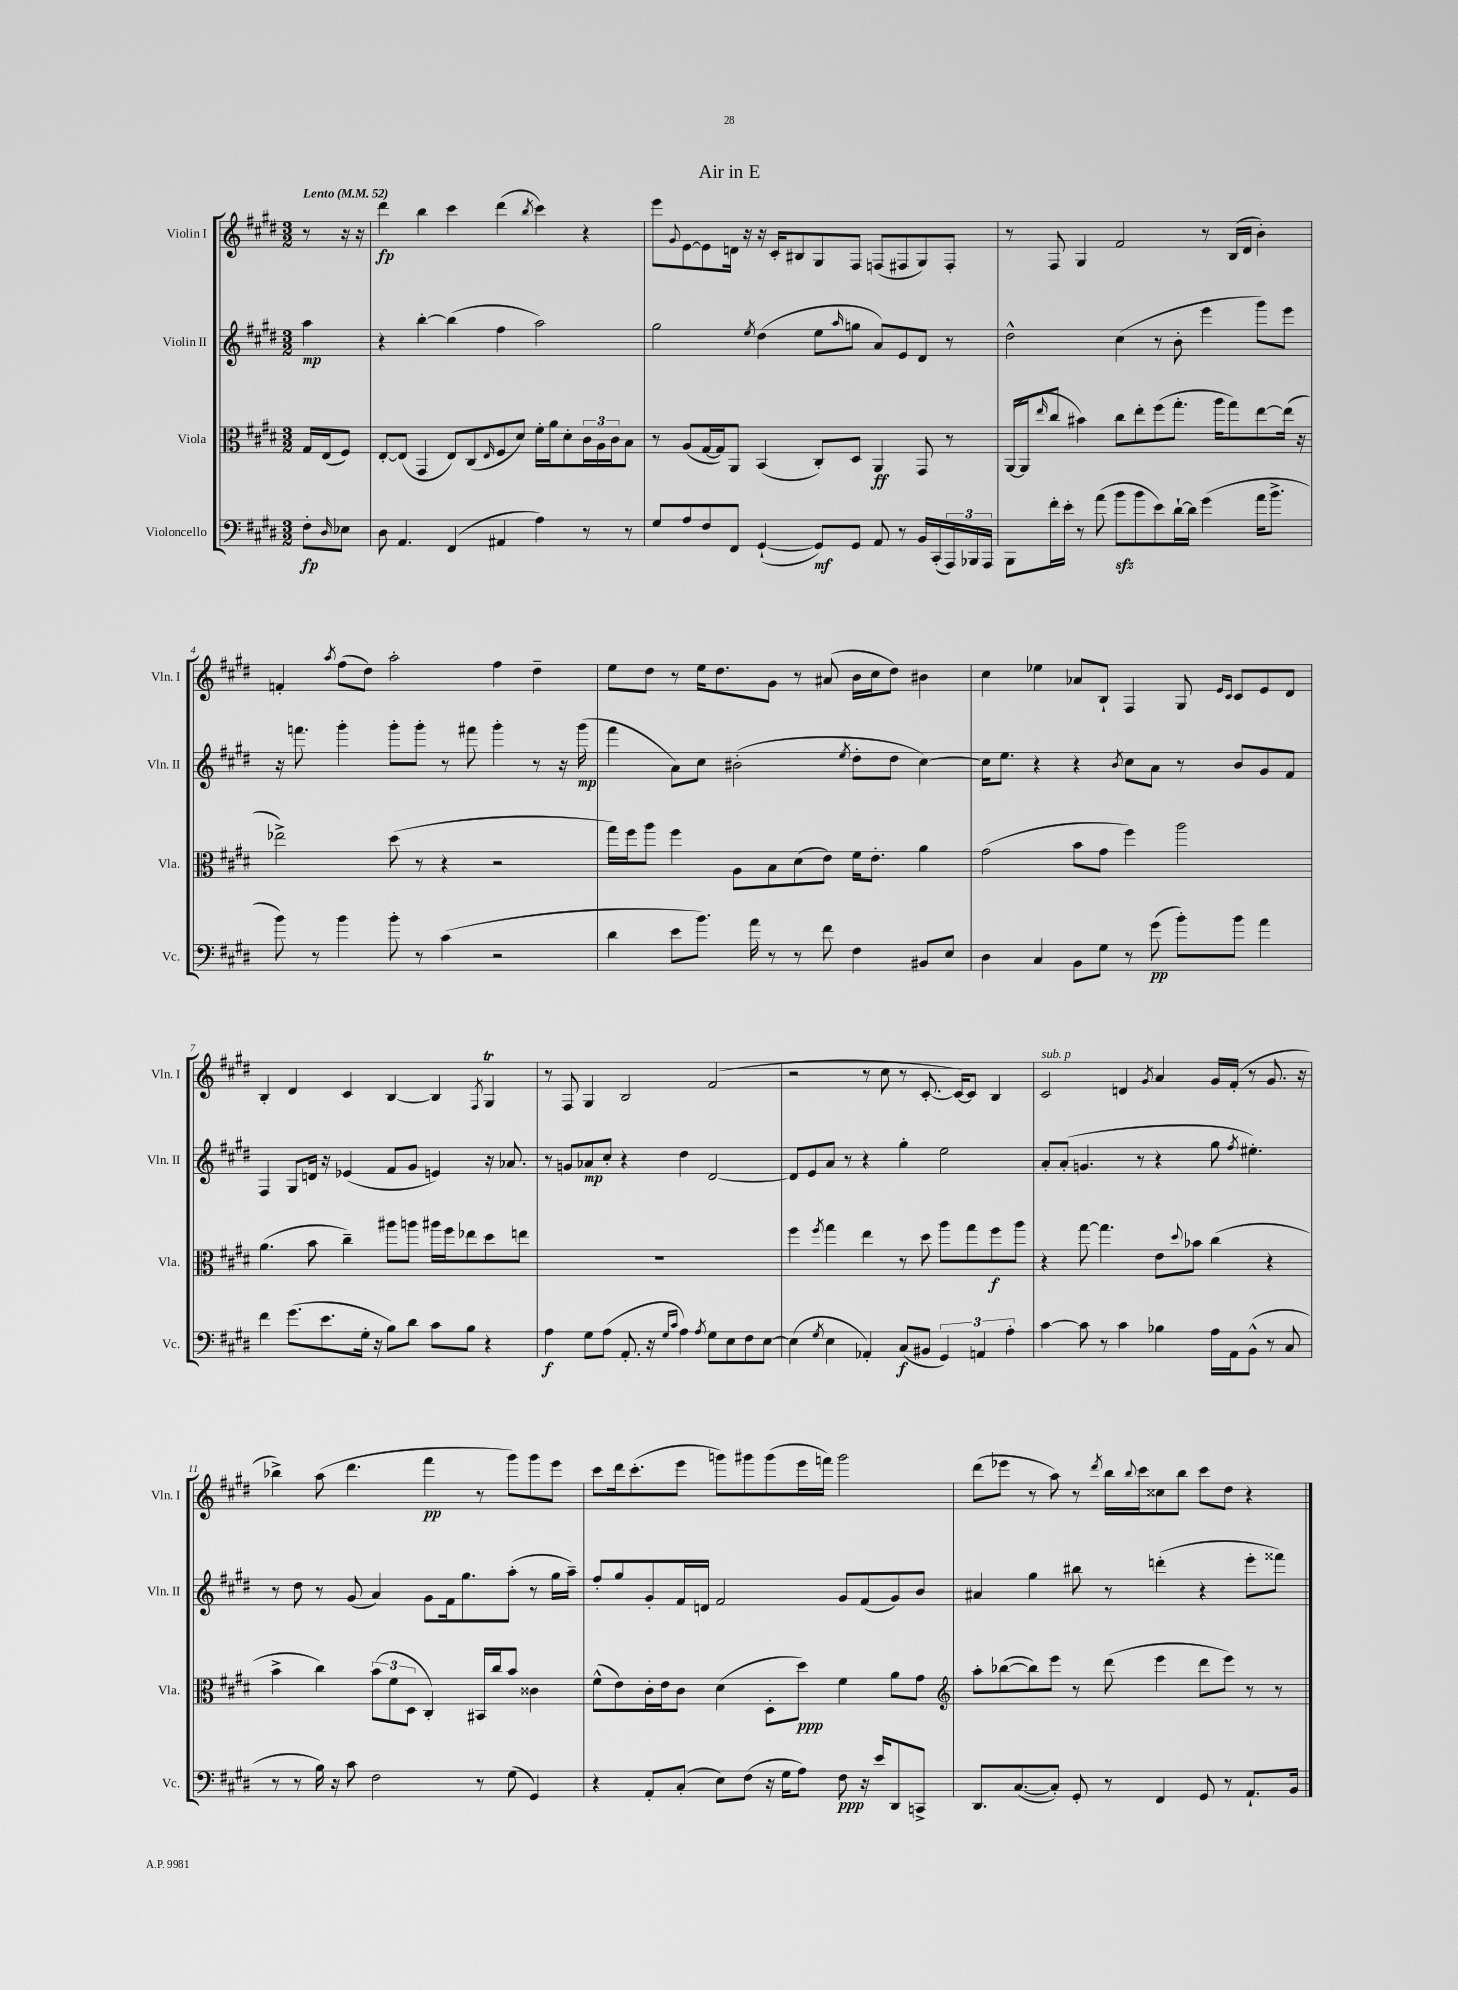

**kern	**kern	**kern	**kern
*staff4	*staff3	*staff2	*staff1
*clefF4	*clefC3	*clefG2	*clefG2
*k[f#c#g#d#]	*k[f#c#g#d#]	*k[f#c#g#d#]	*k[f#c#g#d#]
*M3/2	*M3/2	*M3/2	*M3/2
*MM52	*MM52	*MM52	*MM52
8F#'\L	16G#/LL	4aa\	8r
.	(16E/J	.	.
16qqD#/	.	.	.
8E-\J	8F#/J)	.	16r
.	.	.	16r
=	=	=	=
8D#\	[8E'/L	4r	4ddd#\
4.AA/	(8E/]J	.	.
.	4GG#/	[4bb'\	4bb\
(4FF#/	8E/L)	(4bb\]	4ccc#\
.	(8C#/	.	.
.	16qqE/	.	.
4AA#/	8F#/	4ff#\	(4ddd#\
.	8d#/J)	.	.
.	.	.	8qbb/
4A\)	16f#'\LL	2aa\)	4ccc#\)
.	16a\J	.	.
.	8d#'\	.	.
8r	24c#\L	.	4r
.	24A\	.	.
.	24c#\J	.	.
8r	8B\J	.	.
=	=	=	=
8G#/L	8r	2gg#\	8eee\L
.	.	.	8qqg#/
8A/	(8A/L	.	[8e\
8F#/	[16G#/L	.	8e\]
.	16G#/]J)	.	.
8FF#/J	8AA/J	.	16d\Jk
.	.	.	16r
.	.	8qee/	.
([4GG#`/	(4BB/	(4dd#\	16r
.	.	.	16c#'/LK
.	.	.	8B#/
8GG#/]L)	8C#'/L)	8ee\L	8G#/
.	.	16qqaa/	.
8GG#/J	8D#/J	8gg\J	8F#/J
8AA/	4AA/	8a/L)	(8F/L
8r	.	8e/	8F#/
16BB/LL	8GG#/	8d#/J	8G#/)
(16CC#'/	.	.	.
24AAA/)	8r	8r	8F#'/J
24BBB-/	.	.	.
24AAA/JJ	.	.	.
=	=	=	=
8BBB\L	([16AA/LL	2dd#^^\	8r
.	16AA/]J	.	.
.	16qqee/	.	.
16f#'\L	8cc#/J	.	8F#/
16e'\JJ	.	.	.
8r	4b#\)	.	4G#/
(8a\	.	.	.
8b\L	8cc#\L	(4cc#\	2f#/
8b\	8ee'\	.	.
8e\)	(8ff#\	8r	.
[16d#`\L	8.gg#'\J	8b'\	.
16d#\]JJ	.	.	.
(4g#\	.	4eee\	8r
.	16aa\LK	.	.
.	8gg#\)	.	(16B/LL
.	.	.	16d#/JJ
16a\LK	[8ee\	8ggg#\L)	4b'\)
8.b^\J	.	.	.
.	(16ee\]Jk	8eee\J	.
.	16r	.	.
=	=	=	=
8b\)	2ee-^\)	16r	4f'/
.	.	8.fff\	.
8r	.	.	.
.	.	.	8qaa/
4b\	.	4ggg#'\	(8ff#\L
.	.	.	8dd#\J)
8b'\	(8dd#\	8ggg#'\L	2aa'\
8r	8r	8ggg#'\J	.
(4c#\	4r	8r	.
.	.	8fff#\	.
2r	2r	4ggg#'\	4ff#\
.	.	8r	4dd#~\
.	.	16r	.
.	.	(16ggg#\	.
=	=	=	=
4d#\	16gg#\LL)	4fff#\	8ee\L
.	16ff#\J	.	.
.	8aa\J	.	8dd#\J
8e\L	4ff#\	8a\L)	8r
8.b\J)	.	8cc#\J	16ee\LK
.	.	.	8.dd#\
.	8A\L	(2b#'\	.
16a\	.	.	.
8r	8B\	.	8g#\J
8r	(8d#\	.	8r
8f#\	8e\J)	.	(8a#/
.	.	8qee/	.
4F#\	16f#\LK	8dd#'\L	16b\LL
.	8.e'\J	.	16cc#\J
.	.	8dd#\J	8dd#\J)
8BB#/L	4a\	[4cc#\)	4b#\
8E/J	.	.	.
=	=	=	=
4D#\	(2g#\	16cc#\]LK	4cc#\
.	.	8.ee\J	.
4C#/	.	4r	4ee-\
8BB\L	8b\L	4r	8a-/L
8G#\J	8g#\J	.	8B`/J
.	.	8qb/	.
8r	4ff#\)	8cc#\L	4F#/
(8g#\	.	8a\J	.
8b'\L)	2aa\	8r	8G#/
.	.	.	16qqe/LL
.	.	.	16qqc#/JJ
8b\J	.	8b/L	8c#/L
4a\	.	8g#/	8e/
.	.	8f#/J	8d#/J
=	=	=	=
4f#\	(4.a\	4F#/	4B'/
(8.g#\L	.	8G#/L	4d#/
.	8b\	16d/Jk	.
8.e\	.	16r	.
.	4cc#~\)	(4e-/	4c#/
16G#'\Jk	.	.	.
16r	.	.	.
8B\L)	8aa#\L	8f#/L	[4B/
8d#\J	8aa\J	8g#/J	.
8c#\L	16aa#\LL	4e/)	4B/]
.	16ff#\J	.	.
8B\J	8ee-\	.	.
.	.	.	8qF#/
4r	8dd#\	16r	4G#/
.	.	8.a-/	.
.	8ee\J	.	.
=	=	=	=
4A\	1.r	8r	8r
.	.	8g/L	8F#/
8G#\L	.	8a-/	4G#/
(8A\J	.	8cc#'/J	.
8.AA'/	.	4r	2B/
16r	.	.	.
16qqG#/LL	.	.	.
16qqc#/JJ	.	.	.
4A\)	.	4dd#\	.
8qA/	.	.	.
8G#\L	.	[2d#/	(2f#/
8E\	.	.	.
8F#\	.	.	.
[8E\J	.	.	.
=	=	=	=
(4E\]	4ff#\	8d#/]L	2r
.	.	8e/	.
8qG#/	8qff#/	.	.
4E\	4gg#\	8a/J	.
.	.	8r	.
4AA-'/)	4ee\	4r	8r
.	.	.	8cc#\
(8C#/L	8r	4gg#'\	8r
8BB#/J	8dd#\	.	[8.c#'/
6GG#/)	8aa\L	2ee\	.
.	.	.	16c#/_LK)
.	8gg#\	.	8c#/]J
6AA/	.	.	.
.	8ff#\	.	4B/
6A'\	.	.	.
.	8aa\J	.	.
=	=	=	=
[4c#\	4r	8a'/L	2c#/
.	.	(8a'/J	.
8c#\]	[8gg#\	4.g/	.
8r	4.gg#\]	.	.
4c#\	.	.	4d/
.	.	8r	.
.	.	.	8qg#/
4B-\	8e\L	4r	4a/
.	8qqdd#/	.	.
.	8b-\J	.	.
16A\LL	(4cc#\	8gg#\	16g#/LL
16AA\J	.	.	(16f#'/JJ
.	.	8qff#/	.
(8BB^^\J	.	4.ee#'\)	8r
8r	4r	.	8.g#/
8C#/	.	.	.
.	.	.	16r
=	=	=	=
8r	4b^\	8r	4bb-^\)
8r	.	8dd#\	.
16B\)	4cc#\)	8r	(8aa\
16r	.	.	.
8c#\	.	(8g#/	4.ddd#\
2F#\	(12b\L	4a/)	.
.	12f#\	.	.
.	12D#\J	.	.
.	4C#'/)	8g#\L	4fff#\
.	.	16f#\k	.
.	.	8.gg#\	.
8r	16BB#/LL	.	8r
.	16cc#/J	.	.
(8G#\	8b/J	(8aa'\J	8ggg#\L)
4GG#/)	4c##\	8r	8ggg#\
.	.	16gg#\LL	8eee\J
.	.	16aa~\JJ)	.
=	=	=	=
4r	(8f#^^\L	8ff#'/L	8ccc#\L
.	8e\)	8gg#/	16ddd#\k
.	.	.	(8.ccc#'\
8AA'/L	16c#'\L	8g#'/	.
.	16e\J	.	.
(8C#'/J	8c#\J	16f#/L	8eee\J
.	.	16d/JJ	.
8E\L)	(4d#\	2f#/	8ggg\L)
(8F#\J	.	.	8ggg#\
16r	8D#'\L	.	(8ggg#\
16G#\LK	.	.	.
8A\J)	8dd#\J)	.	16eee\L
.	.	.	16fff\JJ)
8F#\	4f#\	8g#/L	2ggg#\
16r	.	(8f#/	.
16e/LK	.	.	.
8DD#/	8a\L	8g#/)	.
8CC^/J	8g#\J	8b/J	.
=	=	=	=
*	*clefG2	*	*
8.DD#/L	8aa'\L	4a#/	(8ddd#\L
.	([8bb-\	.	8eee-\J
([8.C#/	.	.	.
.	8bb-\])	4gg#\	8r
8C#'/]J)	8eee\J	.	8aa\)
8GG#'/	8r	8bb#\	8r
.	.	.	8qddd#/
8r	(8ddd#\	8r	16bb\LL
.	.	.	8qqbb/
.	.	.	16ccc#\J
4FF#/	4eee\	(4ddd'\	8cc##\
.	.	.	8bb\J
8GG#/	8ddd#\L	4r	8ccc#\L
8r	8eee\J)	.	8dd#\J
8.AA`/L	8r	8eee'\L	4r
.	8r	8fff##\J)	.
16BB/Jk	.	.	.
==	==	==	==
*-	*-	*-	*-
